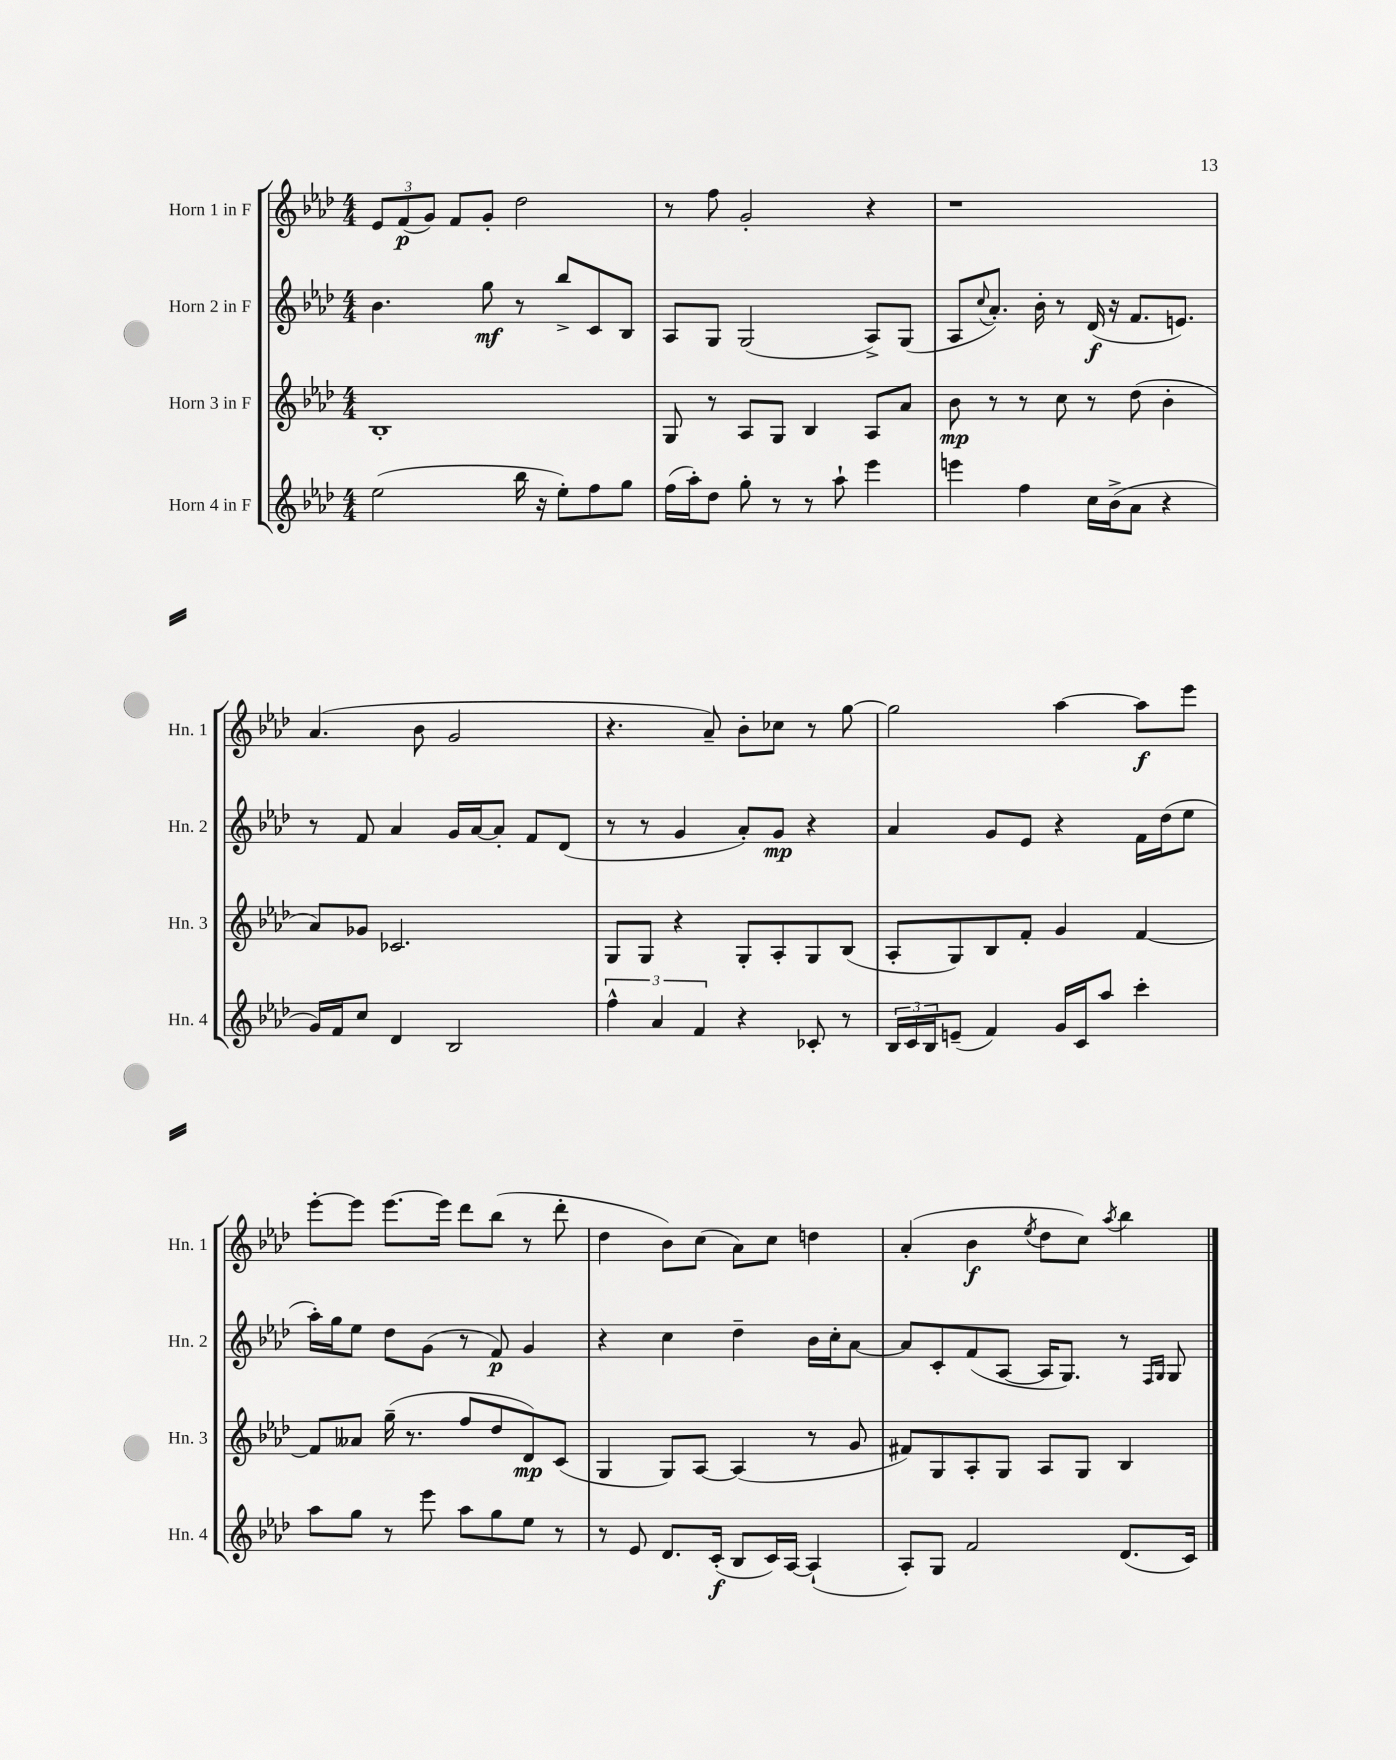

**kern	**dynam	**kern	**dynam	**kern	**dynam	**kern	**dynam
*part4	*part4	*part3	*part3	*part2	*part2	*part1	*part1
*staff4	*staff4	*staff3	*staff3	*staff2	*staff2	*staff1	*staff1
*I"Horn 4 in F	*	*I"Horn 3 in F	*	*I"Horn 2 in F	*	*I"Horn 1 in F	*
*I'Hn. 4	*	*I'Hn. 3	*	*I'Hn. 2	*	*I'Hn. 1	*
*clefG2	*	*clefG2	*	*clefG2	*	*clefG2	*
*k[b-e-a-d-]	*	*k[b-e-a-d-]	*	*k[b-e-a-d-]	*	*k[b-e-a-d-]	*
*M4/4	*	*M4/4	*	*M4/4	*	*M4/4	*
=107	=107	=107	=107	=107	=107	=107	=107
(2ee-\	.	1B-'	.	4.b-\	.	12e-/L	.
.	.	.	.	.	.	(12f/	p
.	.	.	.	.	.	12g/J)	.
.	.	.	.	.	.	8f/L	.
.	.	.	.	8gg\	mf	8g'/J	.
16bb-\	.	.	.	8r	.	2dd-\	.
16r	.	.	.	.	.	.	.
8ee-'\L)	.	.	.	8bb-^/L	.	.	.
8ff\	.	.	.	8c/	.	.	.
8gg\J	.	.	.	8B-/J	.	.	.
=108	=108	=108	=108	=108	=108	=108	=108
(16ff\LL	.	8G/	.	8A-/L	.	8r	.
16aa-'\J)	.	.	.	.	.	.	.
8dd-\J	.	8r	.	8G/J	.	8ff\	.
8gg'\	.	8A-/L	.	(2G/	.	2g'/	.
8r	.	8G/J	.	.	.	.	.
8r	.	4B-/	.	.	.	.	.
8aa-`\	.	.	.	.	.	.	.
4eee-\	.	8A-/L	.	8A-^/L)	.	4r	.
.	.	8a-/J	.	(8G/J	.	.	.
=109	=109	=109	=109	=109	=109	=109	=109
4eeen\	.	8b-\	mp	8A-/L	.	1r	.
.	.	.	.	8qqcc/	.	.	.
.	.	8r	.	8.a-'/J)	.	.	.
4ff\	.	8r	.	.	.	.	.
.	.	.	.	16b-'\	.	.	.
.	.	8cc\	.	8r	.	.	.
16cc\LL	.	8r	.	(16d-/	f	.	.
(16b-^\J	.	.	.	16r	.	.	.
8a-\J	.	(8dd-\	.	8.f/L	.	.	.
4r	.	4b-'\	.	.	.	.	.
.	.	.	.	8.en/J)	.	.	.
!!LO:LB:g=z
=110	=110	=110	=110	=110	=110	=110	=110
16g/LL)	.	8a-/L)	.	8r	.	(4.a-/	.
16f/J	.	.	.	.	.	.	.
8cc/J	.	8g-X/J	.	8f/	.	.	.
4d-/	.	2.c-X/	.	4a-/	.	.	.
.	.	.	.	.	.	8b-\	.
2B-/	.	.	.	16g/LL	.	2g/	.
.	.	.	.	[16a-/J	.	.	.
.	.	.	.	8a-'/J]	.	.	.
.	.	.	.	8f/L	.	.	.
.	.	.	.	(8d-/J	.	.	.
=111	=111	=111	=111	=111	=111	=111	=111
6ff^^\	.	8G/L	.	8r	.	4.r	.
.	.	8G/J	.	8r	.	.	.
6a-/	.	.	.	.	.	.	.
.	.	4r	.	4g/	.	.	.
6f/	.	.	.	.	.	.	.
.	.	.	.	.	.	8a-~/)	.
4r	.	8G'/L	.	8a-'/L)	.	8b-'\L	.
.	.	8A-'/	.	8g/J	mp	8cc-X\J	.
8c-X'/	.	8G/	.	4r	.	8r	.
8r	.	(8B-/J	.	.	.	[8gg\	.
=112	=112	=112	=112	=112	=112	=112	=112
24B-/LL	.	8A-'/L	.	4a-/	.	2gg\]	.
24c/	.	.	.	.	.	.	.
24B-/J	.	.	.	.	.	.	.
(8en~/J	.	8G/)	.	.	.	.	.
4f/)	.	8B-/	.	8g/L	.	.	.
.	.	8f'/J	.	8e-/J	.	.	.
16g/LL	.	4g/	.	4r	.	[4aa-\	.
16c/J	.	.	.	.	.	.	.
8aa-/J	.	.	.	.	.	.	.
4ccc'\	.	[4f/	.	16f\LL	.	8aa-\L]	f
.	.	.	.	(16dd-\J	.	.	.
.	.	.	.	8ee-\J	.	8eee-\J	.
!!LO:LB:g=z
=113	=113	=113	=113	=113	=113	=113	=113
8aa-\L	.	8f/L]	.	16aa-'\LL)	.	[8eee-'\L	.
.	.	.	.	16gg\J	.	.	.
8gg\J	.	8a--X/J	.	8ee-\J	.	8eee-\J]	.
8r	.	(16gg~\	.	8dd-\L	.	[8.eee-\L	.
.	.	8.r	.	.	.	.	.
8eee-\	.	.	.	(8g\J	.	.	.
.	.	.	.	.	.	16eee-\Jk]	.
8aa-\L	.	8ff/L	.	8r	.	8ddd-\L	.
8gg\	.	8dd-/	.	8f/)	p	(8bb-\J	.
8ee-\J	.	8d-/)	mp	4g/	.	8r	.
8r	.	(8c/J	.	.	.	8ddd-'\	.
=114	=114	=114	=114	=114	=114	=114	=114
8r	.	4G/	.	4r	.	4dd-\	.
8e-/	.	.	.	.	.	.	.
8.d-/L	.	8G/L)	.	4cc\	.	8b-\L)	.
.	.	[8A-/J	.	.	.	(8cc\J	.
(16c'/Jk	f	.	.	.	.	.	.
8B-/L	.	(4A-/]	.	4dd-~\	.	8a-\L)	.
16c/L)	.	.	.	.	.	8cc\J	.
[16A-/JJ	.	.	.	.	.	.	.
(4A-`/]	.	8r	.	16b-\LL	.	4ddn\	.
.	.	.	.	16cc'\J	.	.	.
.	.	8g/	.	[8a-\J	.	.	.
=115	=115	=115	=115	=115	=115	=115	=115
8A-'/L)	.	8f#X/L)	.	8a-/L]	.	(4a-'/	.
8G/J	.	8G/	.	8c'/	.	.	.
2f/	.	8A-'/	.	(8f/	.	4b-\	f
.	.	8G/J	.	[8A-/J	.	.	.
.	.	.	.	.	.	8qee-/	.
.	.	8A-/L	.	16A-/KL]	.	8dd-\L	.
.	.	.	.	8.G/J)	.	.	.
.	.	8G/J	.	.	.	8cc\J)	.
.	.	.	.	.	.	8qaa-/	.
(8.d-/L	.	4B-/	.	8r	.	4bb-\	.
.	.	.	.	16qqF/LL	.	.	.
.	.	.	.	16qqG/JJ	.	.	.
.	.	.	.	8G/	.	.	.
16c/Jk)	.	.	.	.	.	.	.
==	==	==	==	==	==	==	==
*-	*-	*-	*-	*-	*-	*-	*-
